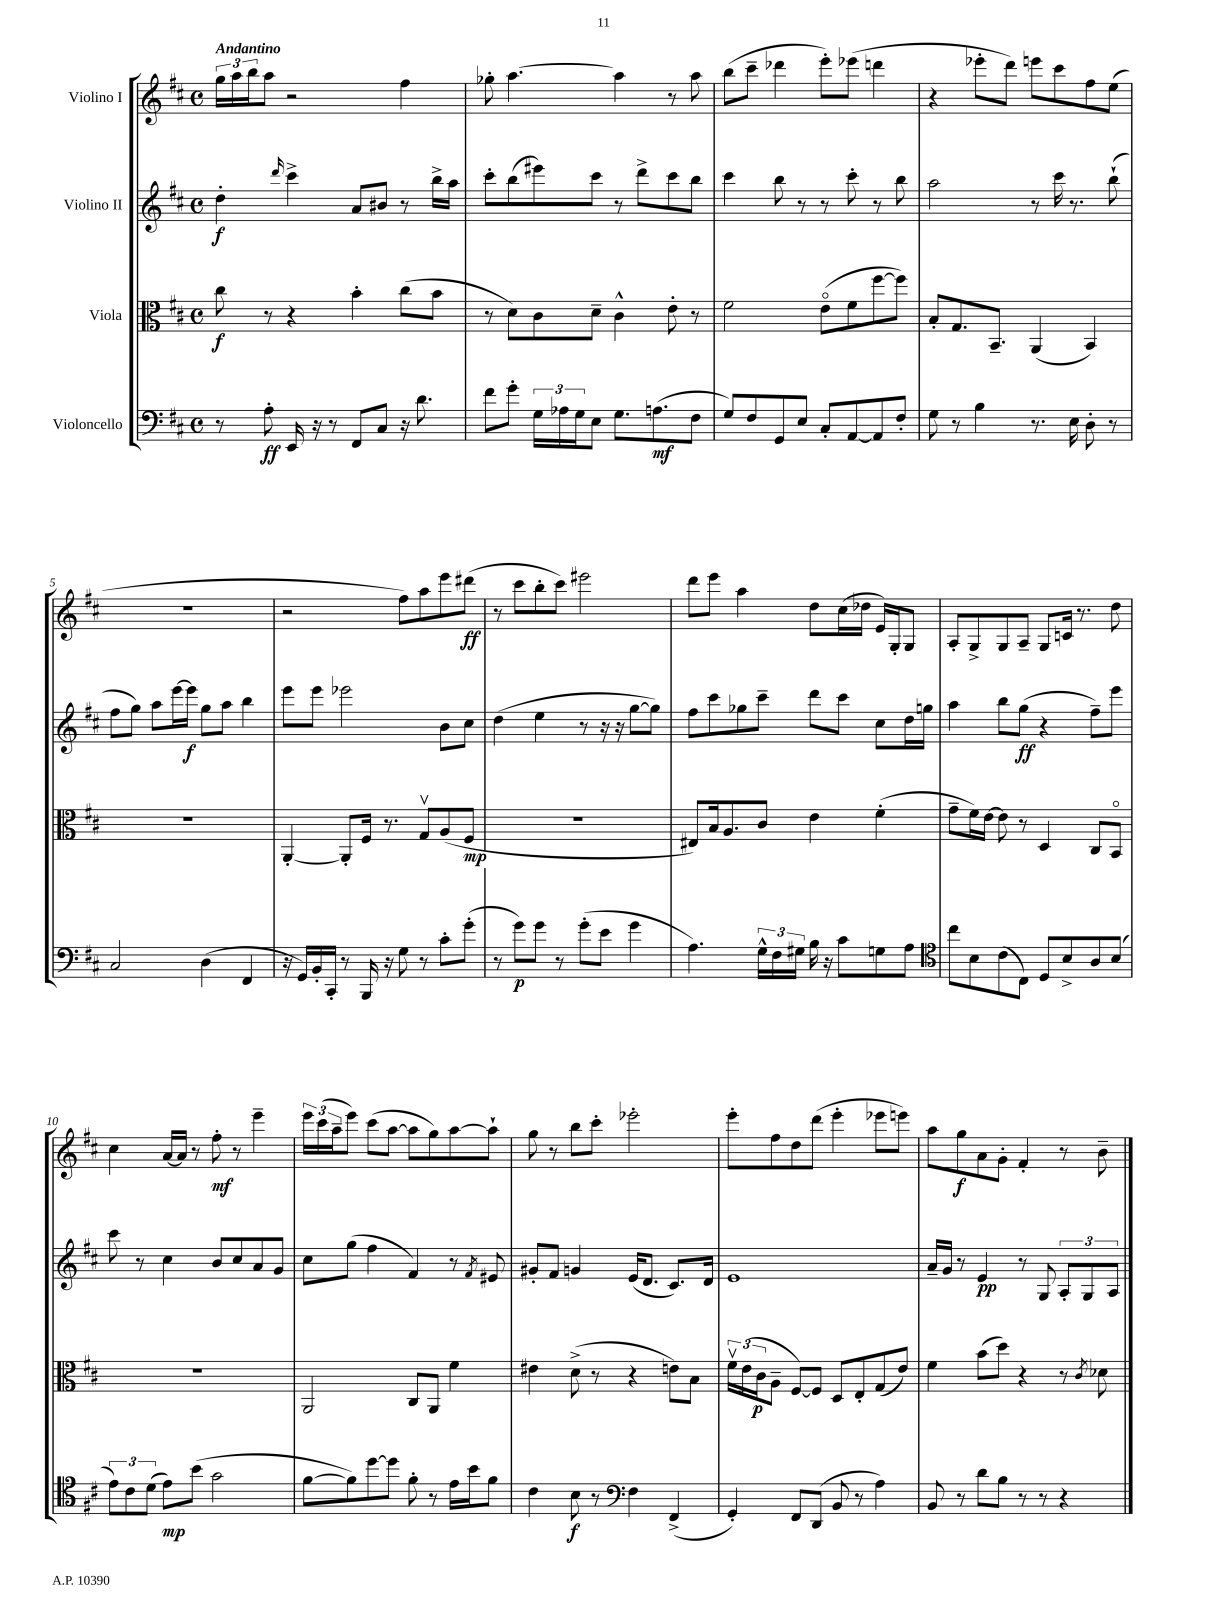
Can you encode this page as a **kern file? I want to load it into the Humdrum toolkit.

**kern	**kern	**kern	**kern
*staff4	*staff3	*staff2	*staff1
*clefF4	*clefC3	*clefG2	*clefG2
*k[f#c#]	*k[f#c#]	*k[f#c#]	*k[f#c#]
*M4/4	*M4/4	*M4/4	*M4/4
*met(c)	*met(c)	*met(c)	*met(c)
8r	8cc#	4dd'	24gg
.	.	.	24aa
.	.	.	24bb
8A'	8r	.	8aa
.	.	16qqddd	.
16EE	4r	4ccc#^	2r
16r	.	.	.
8r	.	.	.
8FF#	4b'	8a	.
8C#	.	8b#	.
16r	(8cc#	8r	4ff#
8.d	.	.	.
.	8b	16bb^	.
.	.	16aa	.
=	=	=	=
8f#	8r	8ccc#'	8gg-'
8g'	8d)	(8bb	[4.aa
24G	8c#	8eee#)	.
24A-	.	.	.
24G	.	.	.
8E	8d~	8ccc#	.
8.G	4c#^^	8r	4aa]
.	.	8ddd^	.
(8.A	.	.	.
.	8e'	8ccc#	8r
8F#	8r	8bb	8aa
=	=	=	=
8G)	2f#	4ccc#	(8bb
8F#	.	.	8ccc#~
8GG	.	8bb	4ddd-
8E	.	8r	.
8C#'	(8eo	8r	8eee')
[8AA	8f#	8ccc#'	(8eee-
8AA]	[8ff#	8r	4ddd
8F#'	8ff#])	8bb	.
=	=	=	=
8G	8B'	2aa	4r
8r	8.G	.	.
4B	.	.	8eee-'
.	8.BB~	.	.
.	.	.	8ddd)
8.r	(4AA	8r	8eee
.	.	16ccc#	8ccc#
16E	.	8.r	.
8D'	4BB)	.	8ff#
8r	.	(8bb`	(8ee
=	=	=	=
2C#	1r	8ff#	1r
.	.	8gg)	.
.	.	8aa	.
.	.	[16eee	.
.	.	16eee]	.
(4D	.	8gg	.
.	.	8aa	.
4FF#	.	4bb	.
=	=	=	=
16r	[4AA'	8eee	2r
16GG)	.	.	.
16BB'	.	8eee	.
16CC#'	.	.	.
8r	8AA']	2eee-	.
16BBB	16F#	.	.
16r	8.r	.	.
8G	.	.	8ff#)
8r	8Gv	.	8aa
8c#'	(8A	8b	8eee
(8g'	8F#	8cc#	(8ddd#
=	=	=	=
8r	1r	(4dd	8r
8g)	.	.	8ccc#
8g	.	4ee	8bb'
8r	.	.	8ccc#)
(8g'	.	8r	2eee#
8e	.	16r	.
.	.	16r	.
4g	.	[8gg	.
.	.	8gg])	.
=	=	=	=
4.A)	8E#)	8ff#	8ddd
.	16B	8ccc#	8eee
.	8.A	.	.
.	.	8gg-	4aa
24G^^	8c#	8ccc#~	.
24F#	.	.	.
24G#	.	.	.
16B	4e	8ddd	8dd
16r	.	.	.
8c#	.	8ccc#	(16cc#
.	.	.	16dd-
8G	(4f#'	8cc#	16e)
.	.	.	16G'
8A	.	16dd	8G
.	.	16gg	.
=	=	=	=
*clefC4	*	*	*
8cc#	8g~	4aa	8A'
8B	16f#)	.	8G^
.	[16e	.	.
(8c#	8e]	8bb	8G
8C#)	8r	(8gg	8A~
8D	4D	4r	8G
8B^	.	.	16c
.	.	.	8.r
8A	8C#	8ff#~)	.
(8B	8BBo	8eee	8dd
=	=	=	=
12e)	1r	8ccc#	4cc#
12c#	.	.	.
.	.	8r	.
(12d	.	.	.
8e)	.	4cc#	[16a
.	.	.	16a]
(8b	.	.	8r
2g	.	8b	8ff#'
.	.	8cc#	8r
.	.	8a	4eee~
.	.	8g	.
=	=	=	=
[8f#	2AA	8cc#	24eee
.	.	.	(24ccc#
.	.	.	24aa~
8f#])	.	(8gg	8eee)
[8dd	.	4ff#	(8ccc#
8dd]	.	.	[8aa
8f#'	8C#	4f#)	8aa]
8r	8AA	.	8gg)
16e	4f#	8r	[8aa
16b	.	.	.
.	.	8qf#	.
8f#	.	8e#	8aa`]
=	=	=	=
4c#	4e#	8g#'	8gg
.	.	8f#	8r
8B	(8d^	4g	8bb
8r	8r	.	8ccc#'
*clefF4	*	*	*
4F#	4r	(16e	2eee-'
.	.	8.d	.
(4FF#^	8e)	8.c#)	.
.	8B	.	.
.	.	16d	.
=	=	=	=
4GG')	24f#v	1e	8eee'
.	(24e	.	.
.	24c#	.	.
.	8A~	.	8ff#
8FF#	[8F#)	.	8dd
(8DD	8F#]	.	(8ddd
8BB	8D	.	4eee'
8r	8E'	.	.
4A)	(8G	.	8eee-
.	8e)	.	8eee)
=	=	=	=
8BB	4f#	16a~	8aa
.	.	16g	.
8r	.	8r	8gg
8d	(8b	4e	8a
8B	8dd)	.	8g'
8r	4r	8r	4f#'
8r	.	8G	.
4r	8r	12A'	8r
.	.	12G	.
.	8qc#	.	.
.	8d-	.	8b~
.	.	12A	.
==	==	==	==
*-	*-	*-	*-
